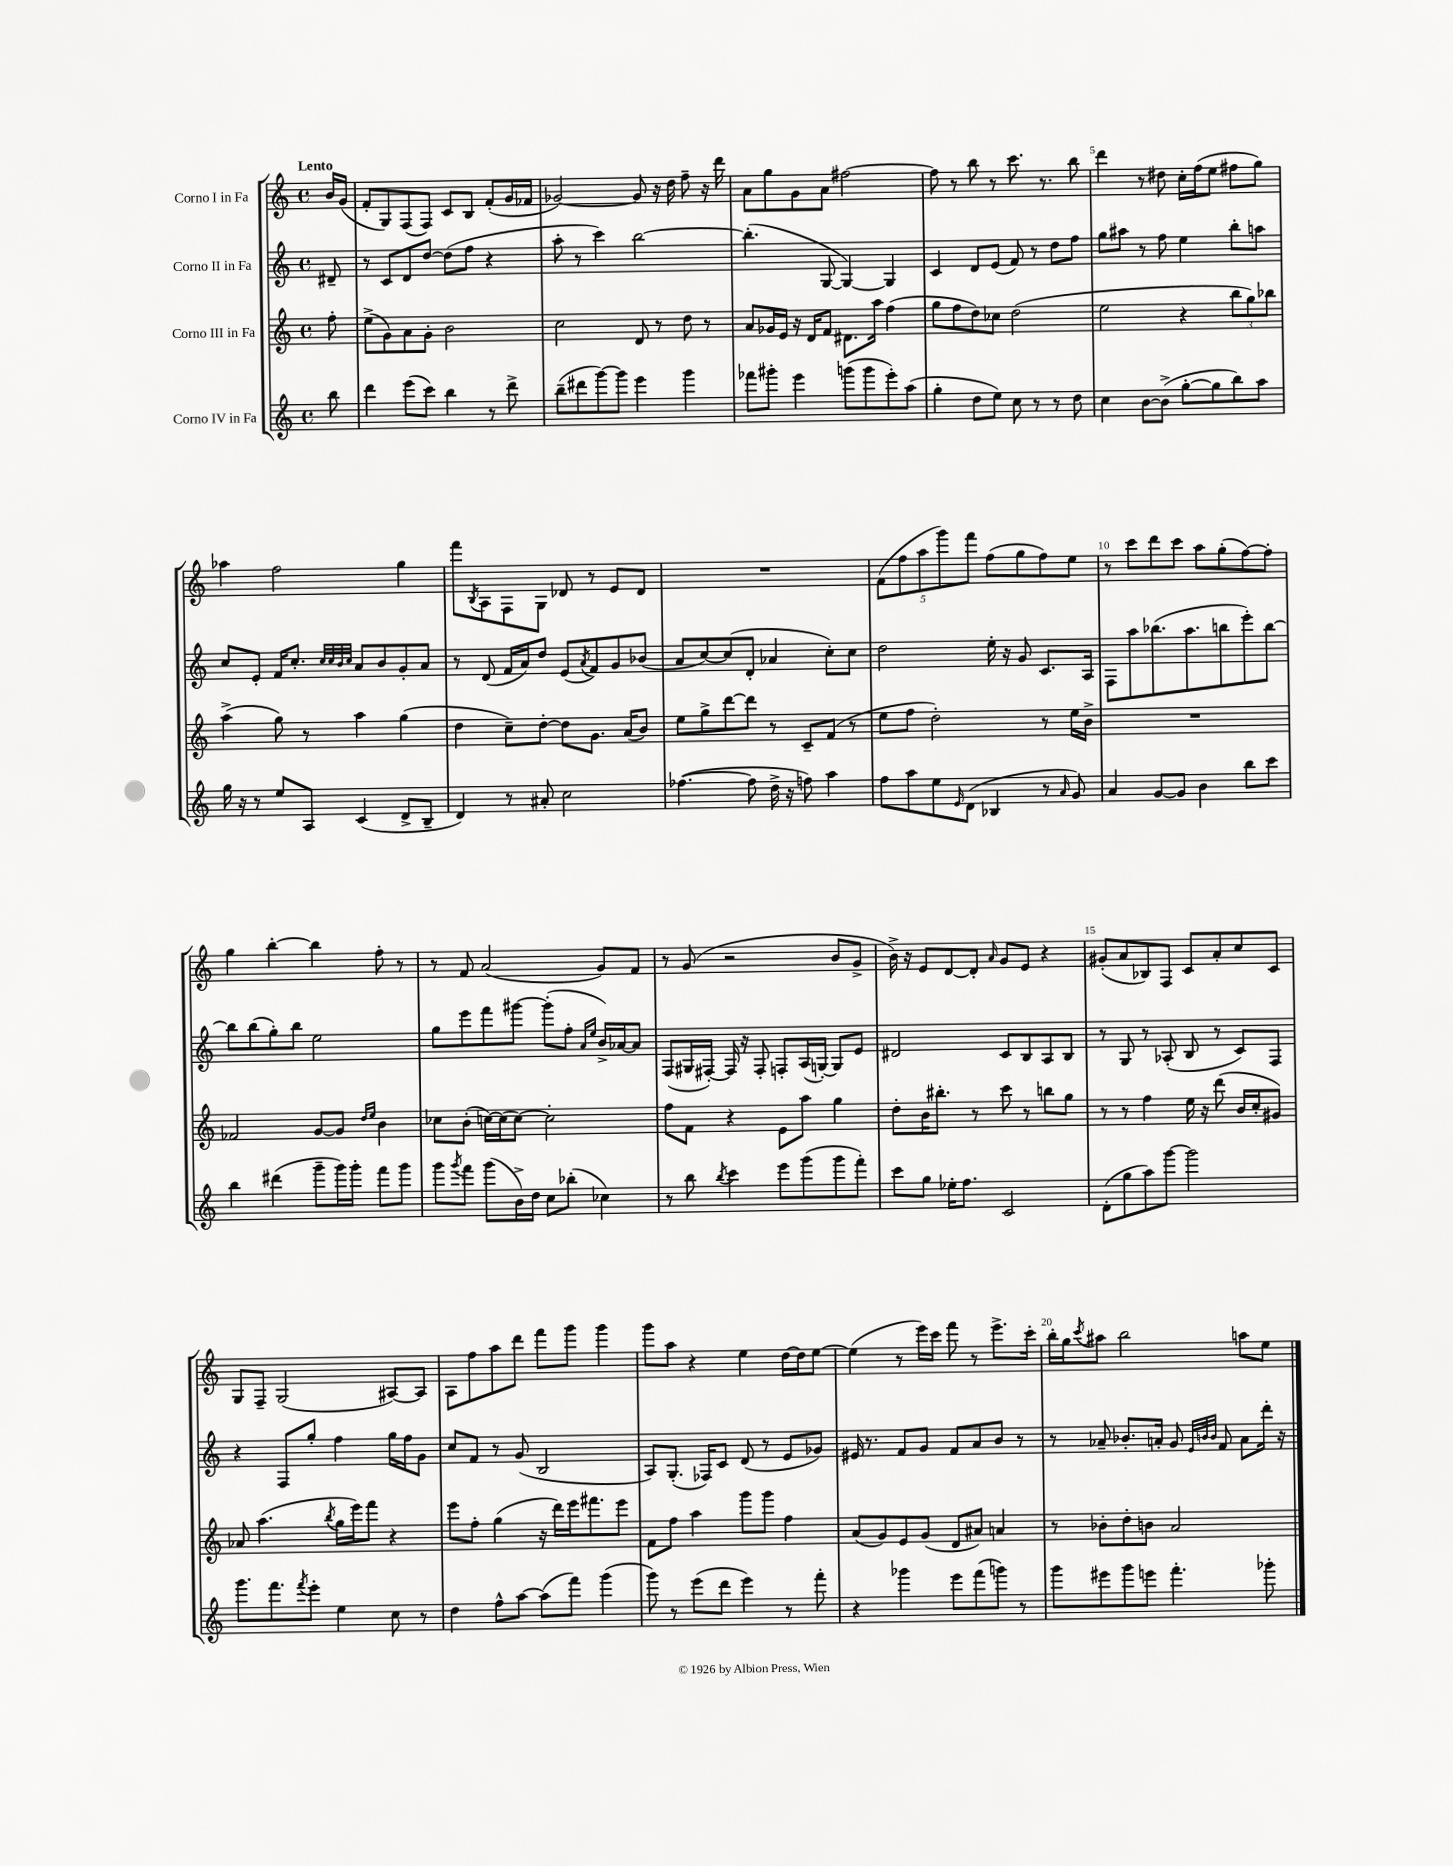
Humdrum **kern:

**kern	**kern	**kern	**kern
*staff4	*staff3	*staff2	*staff1
*clefG2	*clefG2	*clefG2	*clefG2
*k[]	*k[]	*k[]	*k[]
*M4/4	*M4/4	*M4/4	*M4/4
*met(c)	*met(c)	*met(c)	*met(c)
8bb\	8ff'\	8d#~/	16b/LL
.	.	.	(16g/JJ
=	=	=	=
4ddd\	(8ee^\L	8r	8f'/L
.	8g\)	8c/L	8G/)
(8eee\L	8a\	8d/	(8F/
8ccc\J)	8g'\J	[8dd/J	8F/J)
4bb\	2b\	(8dd\]L	8c/L
.	.	8ff\J	8B/J
8r	.	4r	(8f'/L
8ddd^\	.	.	16g/L
.	.	.	16f-/JJ
=	=	=	=
(8bb~\L	2cc\	8aa'\	[2g-/)
8ddd#\	.	8r	.
[8ggg\)	.	4ccc\)	.
8ggg\]J	.	.	.
4eee\	8d/	[2bb\	8g-/]
.	8r	.	16r
.	.	.	16dd\
4ggg\	8dd\	.	8ff~\
.	8r	.	16r
.	.	.	16ddd\
=	=	=	=
8fff-\L	8a/L	(4.bb'\]	8a\L
8ggg#'\J	16g-/L	.	8gg\
.	16e/JJ	.	.
4eee\	16r	.	8g\
.	16d/LK	.	.
.	8f/J	[8G/	8a\J
(8ggg\L	8.d#\L	4G/_)	[2ff#\
8ggg\	.	.	.
.	16aa\Jk	.	.
8eee'\)	(4ff\	4G/]	.
(8aa\J	.	.	.
=	=	=	=
4gg'\	8gg\L	4c/	8ff#\]
.	8ff\	.	8r
8dd\L	8dd\)	8d/L	8bb\
8ee\J)	8cc-\J	(8e/J	8r
8cc\	(2dd\	8f/)	8.ccc\
8r	.	8r	.
.	.	.	8.r
8r	.	8dd\L	.
8dd\	.	8ff\J	8bb\
=	=	=	=
4cc\	2ee\	8gg\L	4ddd\
.	.	8aa#\J	.
[8b\L	.	8r	8r
(8b^\]J	.	8ff\	8dd#\
[8gg'\L	4r	4ee\	16cc'\LL
.	.	.	(16ff\J
8gg\]	.	.	8ee\J
8bb\)	12bb\L	8bb'\L	8ff#\L
.	12gg\)	.	.
8aa\J	.	8aa\J	8gg\J)
.	12bb-\J	.	.
=	=	=	=
16gg\	(4aa^\	8cc/L	4aa-\
16r	.	.	.
8r	.	8e'/J	.
8ee/L	8gg\)	16f/LK	2ff\
.	.	8.cc'/J	.
8A/J	8r	.	.
.	.	32qqcc/LLL	.
.	.	32qqcc/	.
.	.	32qqb/	.
.	.	32qqcc/JJJ	.
(4c/	4aa\	8a/L	.
.	.	8b/	.
8d^/L	(4gg\	8g'/	4gg\
8B~/J	.	8a/J	.
=	=	=	=
4d/)	4dd\	8r	8fff\L
.	.	.	8qB/
.	.	(8d/	8A\
8r	8cc~\L)	16f/LL	8F\
.	.	16a/J)	.
8a#'/	[8dd'\J	8dd/J	8G\J
2cc\	8dd\]L	(8e/L	8d-/
.	.	8qa/	.
.	8.g\J	8f/)	8r
.	.	8g/	8e/L
.	(16a/LK	.	.
.	8b/J)	(8b-/J	8d-/J
=	=	=	=
([4.ff-\	8ee\L	8a/L	1r
.	8gg^\	[8cc/)	.
.	[8ddd\	(8cc/]	.
8ff-\]	8ddd\]J	8d'/J	.
16dd^\	8r	4a-/	.
16r	.	.	.
8ff\)	8c~/L	.	.
4aa\	(8f/J	8cc'\L)	.
.	8r	8cc\J	.
=	=	=	=
8ff\L	8ee\L	2dd\	(10f\L
.	.	.	10ff\
8aa\	8ff\J	.	.
.	.	.	10aa\
8ee\	2dd'\)	.	.
.	.	.	10ggg\)
16qqe/	.	.	.
(8d\J	.	.	.
.	.	.	10fff\J
4B-/	.	16ee'\	(8ff\L
.	.	16r	.
.	.	8g/	8gg\
8r	8r	8.c/L	8ff\)
16qqa/	.	.	.
8g/)	16ee\LL	.	8ee\J
.	16b^\JJ	16A/Jk	.
=	=	=	=
4a/	1r	8F\L	8r
.	.	8aa\	8ccc\L
[8g/L	.	(8.bb-\	8ddd\
8g/]J	.	.	8ccc\J
.	.	8.aa\	.
4b\	.	.	8aa\L
.	.	8bb\	(8gg'\
8bb\L	.	8eee'\)	[8ff\)
8ccc\J	.	[8bb\J	8ff'\]J
=	=	=	=
4bb\	2f-/	8bb\]L	4gg\
.	.	(8bb\	.
(4ddd#\	.	8gg'\)	[4bb'\
.	.	8bb\J	.
8ggg~\L	[8g/L	2ee\	4bb\]
16ggg\L)	8g/]J	.	.
16ggg'\JJ	.	.	.
.	16qqdd/LL	.	.
.	16qqee/JJ	.	.
8fff\L	4b\	.	8ff'\
8ggg\J	.	.	8r
=	=	=	=
8ggg\L	8cc-\L	8gg\L	8r
8qggg/	.	.	.
8fff\J	(8b'\J	8eee\	8f/
(8ggg\L	[16cc\LL)	8fff\	(2a/
.	(16cc\]J	.	.
16b^\L)	[8cc\J)	[8ggg#\J	.
16dd\JJ	.	.	.
8cc\L	2cc'\]	(8ggg#'\]L	.
(8bb-'\J	.	8ff'\J	.
.	.	16qqa/LL	.
.	.	16qqee/JJ	.
4cc-\)	.	16b^/LL)	8g/L)
.	.	[16a-/J	.
.	.	8a-/]J	8f/J
=	=	=	=
8r	8ff\L	(8F/L	8r
8bb\	8f\J	16G#/L	(8g/
.	.	[16F#'/JJ)	.
8qbb/	.	.	.
4ccc\	4r	16F#/]	2r
.	.	16r	.
.	.	8F#'/	.
8eee\L	8e\L	8F'/L	.
(8ggg\	8aa\J	(16A/L	.
.	.	[16G'/JJ)	.
8ggg\	4gg\	8G/]L	8b/L
8fff'\J)	.	8e/J	8g^/J
=	=	=	=
8ccc\L	8dd'\L	2d#/	16b^\)
.	.	.	16r
8gg\J	16b\K	.	8e/L
.	8.bb#'\J	.	.
16ee-'\LK	.	.	[8d/
8.ff\J	.	.	.
.	8r	.	8d'/]J
.	.	.	16qqa/
2c/	8ccc\	8c/L	8g/L
.	8r	8B/	8e/J
.	8bb\L	8A/	4r
.	8gg\J	8B/J	.
=	=	=	=
(8d'\L	8r	8r	(8g#'/L
8gg\	8r	8G/	8a/
8aa\)	4ff\	8r	8B-/)
[8ggg\J	.	(8A-'/	8F/J
2ggg\]	16ee\	8B/	8c/L
.	16r	.	.
.	(8ddd\	8r	8a'/
.	16b/LL	8c/L)	8cc/
.	16cc'/J	.	.
.	8g#/J)	8F/J	8c/J
=	=	=	=
8.ggg\L	8a-/	4r	8G/L
.	(4.aa\	.	8F~/J
8.fff\	.	.	.
.	.	8F/L	(2G/
8qfff/	.	.	.
8eee'\J	.	8gg'/J	.
.	8qbb/	.	.
4ee\	16gg\LL	4ff\	.
.	16eee\J)	.	.
.	8fff\J	.	.
8cc\	4r	16gg\LL	[8A#/L)
.	.	16ff\J	.
8r	.	8g\J	8A#/]J
=	=	=	=
4dd\	8eee\L	8cc/L	8A\L
.	8ff'\J	8f/J	8ff\
8ff^^\L	(4gg\	8r	8aa\
[8aa\J	.	(8g/	8ddd\J
(8aa\]L	16r	2B/	8fff\L
.	16ddd\LL)	.	.
8fff\J)	16eee\J	.	8ggg\J
.	8.fff#\	.	.
(4ggg\	.	.	4ggg\
.	8eee\J	.	.
=	=	=	=
8ggg\)	8f\L	8A/L)	8ggg\L
8r	8ff\J	(8.G'/J	8aa\J
(8eee\L	4aa\	.	4r
.	.	16F-/LK)	.
8ddd\J	.	8c/J	.
4eee\)	8ggg\L	(8d/	4ee\
.	8ggg\J	8r	.
8r	4ff\	8e/L	[16dd\LL
.	.	.	16dd\]J
8fff'\	.	8g-/J)	[8ee\J
=	=	=	=
4r	(8a/L	16e#/	(4ee\]
.	.	8.r	.
.	8g/)	.	.
4ggg-\	8e/	8f/L	8r
.	(8g/J	8g/J	16eee\LL)
.	.	.	16ccc\JJ
8eee\L	8d/L	8f/L	8fff\
(8fff\	8a#/J)	8a/	8r
8ggg\J)	4a/	8b/J	8.eee^\L
8r	.	8r	.
.	.	.	16ccc'\Jk
=	=	=	=
8ggg\L	8r	8r	16bb'\LL
.	.	.	16gg\J
.	.	.	8qccc/
8eee#\	8b-'\L	8a-~/	8aa#\J
8ggg\	8dd'\	8.b-'/L	2bb\
8eee\J	8b\J	.	.
.	.	16a'/Jk	.
4.fff'\	2a/	8g/	.
.	.	32qqe/LLL	.
.	.	32qqb/	.
.	.	32qqb/JJJ	.
.	.	8f/	.
.	.	8a\L	8aa\L
8ggg-'\	.	16ddd'\Jk	8ee\J
.	.	16r	.
==	==	==	==
*-	*-	*-	*-
